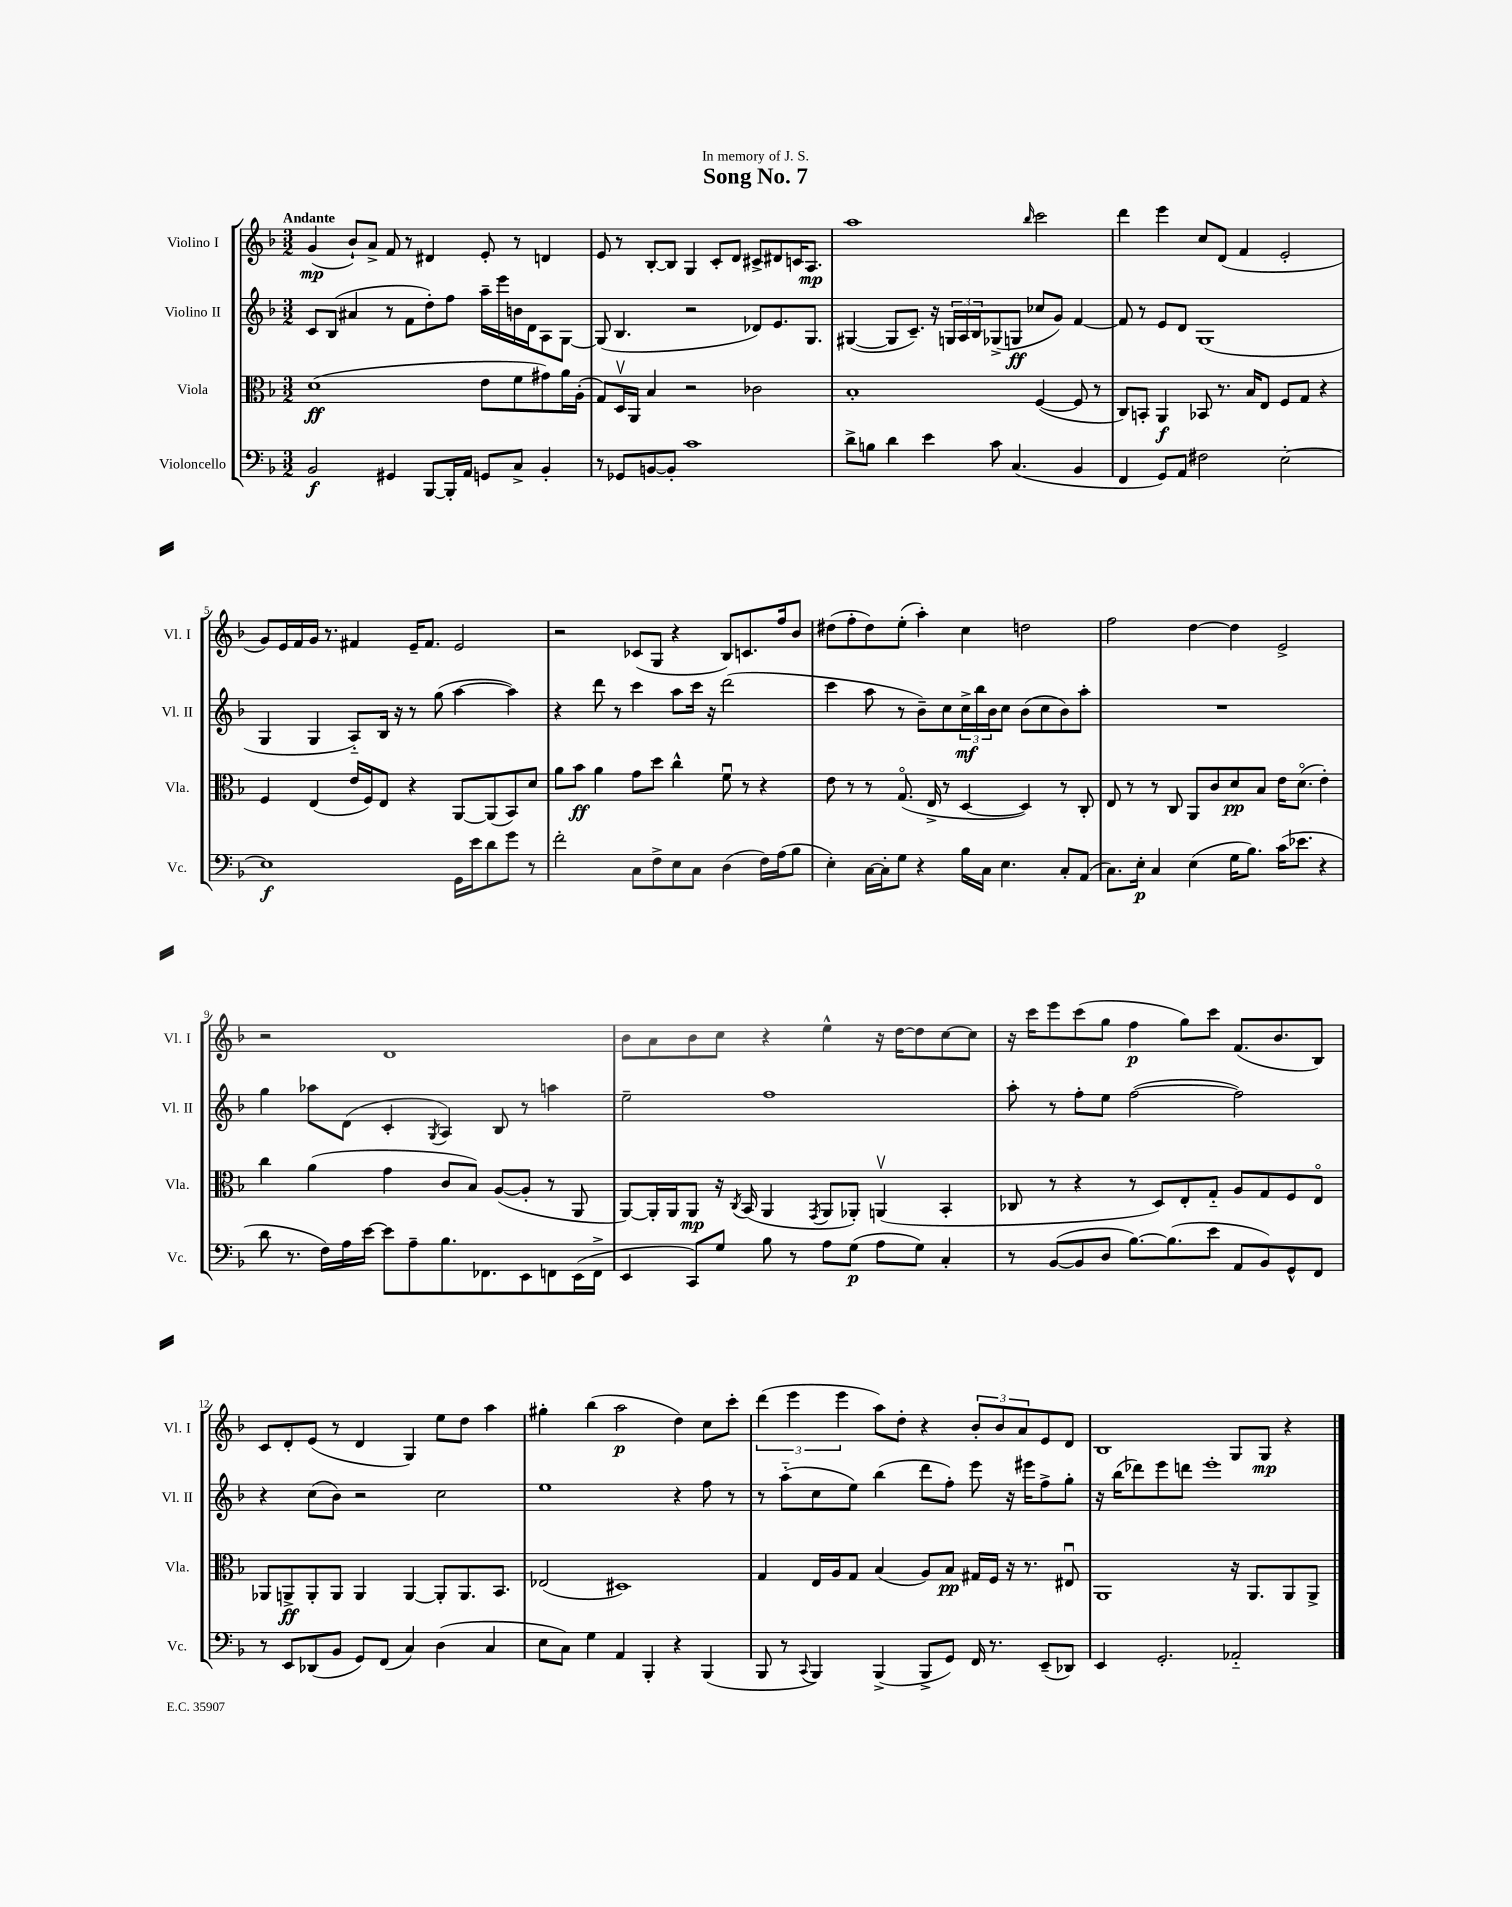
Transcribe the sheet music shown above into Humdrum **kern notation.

**kern	**kern	**kern	**kern
*staff4	*staff3	*staff2	*staff1
*clefF4	*clefC3	*clefG2	*clefG2
*k[b-]	*k[b-]	*k[b-]	*k[b-]
*M3/2	*M3/2	*M3/2	*M3/2
2BB-	(1d	8c	(4g
.	.	(8B-	.
.	.	4a#	8b-`)
.	.	.	8a^
4GG#	.	8r	8f
.	.	8f	8r
[8BBB-	.	8dd')	4d#
16BBB-']	.	8ff	.
16AA	.	.	.
8GG	8e	16aa~	8e'
.	.	16eee	.
8C^	8f	16b	8r
.	.	16d	.
4BB-'	8g#)	8A	4d
.	16a	[8G	.
.	(16A'	.	.
=	=	=	=
8r	8G)	(8G]	8e
8GG-	16Dv	4.B-	8r
.	16AA	.	.
[8BB	4B-	.	[8B-'
8BB']	.	.	8B-]
1c	2r	2r	4G
.	.	.	8c'
.	.	.	8d
.	2c-	8d-)	8c#^
.	.	8.e	8d#
.	.	.	16c
.	.	8.G	8.A
=	=	=	=
8d^	1B-'	([4G#	1aa
8B	.	.	.
4d	.	8G#]	.
.	.	8.c~)	.
4e	.	.	.
.	.	16r	.
.	.	24G	.
.	.	24A	.
.	.	24B-	.
8c	.	(8G-^	.
(4.C	.	8G	.
.	.	.	16qqbb-
.	([4F	8cc-	2ccc
.	.	8g)	.
4BB-	8F]	[4f	.
.	8r	.	.
=	=	=	=
4FF	8C)	8f]	4ddd
.	8BB'	8r	.
8GG)	4AA	8e	4eee
8AA	.	8d	.
2F#	8BB-	(1G	8cc
.	8.r	.	(8d
.	.	.	4f
.	16B-	.	.
.	8E	.	.
[2E'	8F	.	2e'
.	8G	.	.
.	4r	.	.
=	=	=	=
1E]	4F	4G	8g)
.	.	.	16e
.	.	.	16f
.	(4E	4G	16g
.	.	.	8.r
.	16e	8A'~)	4f#
.	16F)	.	.
.	8E	16B-	.
.	.	16r	.
.	4r	8r	16e~
.	.	.	8.f#
.	.	(8gg	.
16GG	[8AA	[4aa	2e
16e	.	.	.
8d	(8AA]	.	.
8g	8BB-)	4aa])	.
8r	8d	.	.
=	=	=	=
2f'	8a	4r	2r
.	8b-	.	.
.	4a	8ddd	.
.	.	8r	.
8C	8g	4ccc	(8c-
8F^	8dd	.	8G
8E	4cc^^	8aa	4r
8C	.	16ccc	.
.	.	16r	.
(4D	8fu	(2ddd	8B-)
.	8r	.	8.c
16F)	4r	.	.
(16A	.	.	16ff
8B-	.	.	8b-
=	=	=	=
4E')	8e	4ccc	(8dd#
.	8r	.	8ff'
[16C	8r	8aa	8dd#)
16C']	.	.	.
8G	(8.Go	8r	(8ee'
4r	.	8b-~)	4aa')
.	16E^	.	.
.	8r	8cc	.
16B-	[4D	24cc^	4cc
.	.	24bb-	.
16C	.	.	.
.	.	24b-	.
4.E	.	8cc	.
.	4D])	(8b-	2dd
.	.	8cc	.
8C'	8r	8b-)	.
(8AA	8C'	8aa'	.
=	=	=	=
8.C)	8E	1.r	2ff
.	8r	.	.
16E'	.	.	.
4C	8r	.	.
.	8C	.	.
(4E	8AA	.	[4dd
.	8c	.	.
16G	8d	.	4dd]
8.B-)	.	.	.
.	8B-	.	.
(16c	16e	.	2e^
8.e-	(8.do	.	.
4r	4e')	.	.
=	=	=	=
8d	4cc	4gg	2r
8.r	.	.	.
.	(4a	8aa-	.
16F)	.	.	.
16A	.	(8d	.
[16e	.	.	.
8e]	4g	4c'	1d
8A~	.	.	.
.	.	8qG	.
8.B-	8c	4A)	.
.	8B-)	.	.
8.FF-	.	.	.
.	([8A	8B-	.
8EE	8A']	8r	.
8FF	8r	4aa	.
(16EE	8AA	.	.
16FF^	.	.	.
=	=	=	=
4EE	[8AA)	2ee~	8b-
.	16AA']	.	8a
.	16AA	.	.
8CC)	8AA	.	8b-
8G	16r	.	8cc
.	8qC	.	.
.	(16BB-	.	.
8B-	4AA	1ff	4r
8r	.	.	.
.	8qGG	.	.
8A	8AA	.	4ee^^
(8G	8AA-')	.	.
8A	(4AAv	.	16r
.	.	.	[16dd
8G)	.	.	8dd]
4C'	4BB-'	.	[8cc
.	.	.	8cc]
=	=	=	=
8r	8C-	8aa'	16r
.	.	.	16ccc
([8BB-	8r	8r	8eee
8BB-]	4r	8ff'	(8ccc
8D	.	8ee	8gg
[8.B-)	8r	([2ff	4ff
.	8D)	.	.
(8.B-]	.	.	.
.	8E'	.	8gg)
8e	8G'~	.	8ccc
8AA	8A	2ff])	(8.f
8BB-)	8G	.	.
.	.	.	8.b-
8GG^^	8F	.	.
8FF	8Eo	.	8B-)
=	=	=	=
8r	8AA-	4r	8c
8EE	8AA^	.	8d'
(8DD-	8AA'	(8cc	(8e
8BB-	8AA	8b-)	8r
8GG)	4AA	2r	4d
(8FF	.	.	.
4C)	[4AA	.	4G)
(4D	8AA']	2cc	8ee
.	8.AA	.	8dd
4C	.	.	4aa
.	8.BB-	.	.
=	=	=	=
8E	(2E-	1ee	4gg#'
8C)	.	.	.
4G	.	.	(4bb-
4AA	1D#)	.	2aa
4BBB-'	.	.	.
4r	.	4r	4dd)
(4BBB-	.	8ff	8cc
.	.	8r	8ccc'
=	=	=	=
8BBB-	4G	8r	(6ddd
8r	.	(8aa'~	.
.	.	.	6eee
8qqCC	.	.	.
4BBB-)	16E	8cc	.
.	16A	.	.
.	.	.	6eee
.	8G	8ee)	.
(4BBB-^	(4B-	(4bb-	8aa)
.	.	.	8dd'
8BBB-^	8A)	8ddd	4r
8GG)	8B-	8ff')	.
16FF	16G#	8eee	12b-'
8.r	16F	.	.
.	.	.	12b-
.	16r	16r	.
.	.	.	12a
.	8.r	16eee#	.
(8EE~	.	8ff^	8e
8DD-)	8E#u	8gg'	8d
=	=	=	=
4EE	1AA	16r	1B-
.	.	(16bb-	.
.	.	8ddd-)	.
2.GG'	.	8eee	.
.	.	8ddd	.
.	.	1eee'	.
2AA-'~	16r	.	8G
.	8.AA	.	.
.	.	.	8G
.	8AA	.	4r
.	8AA^	.	.
==	==	==	==
*-	*-	*-	*-
